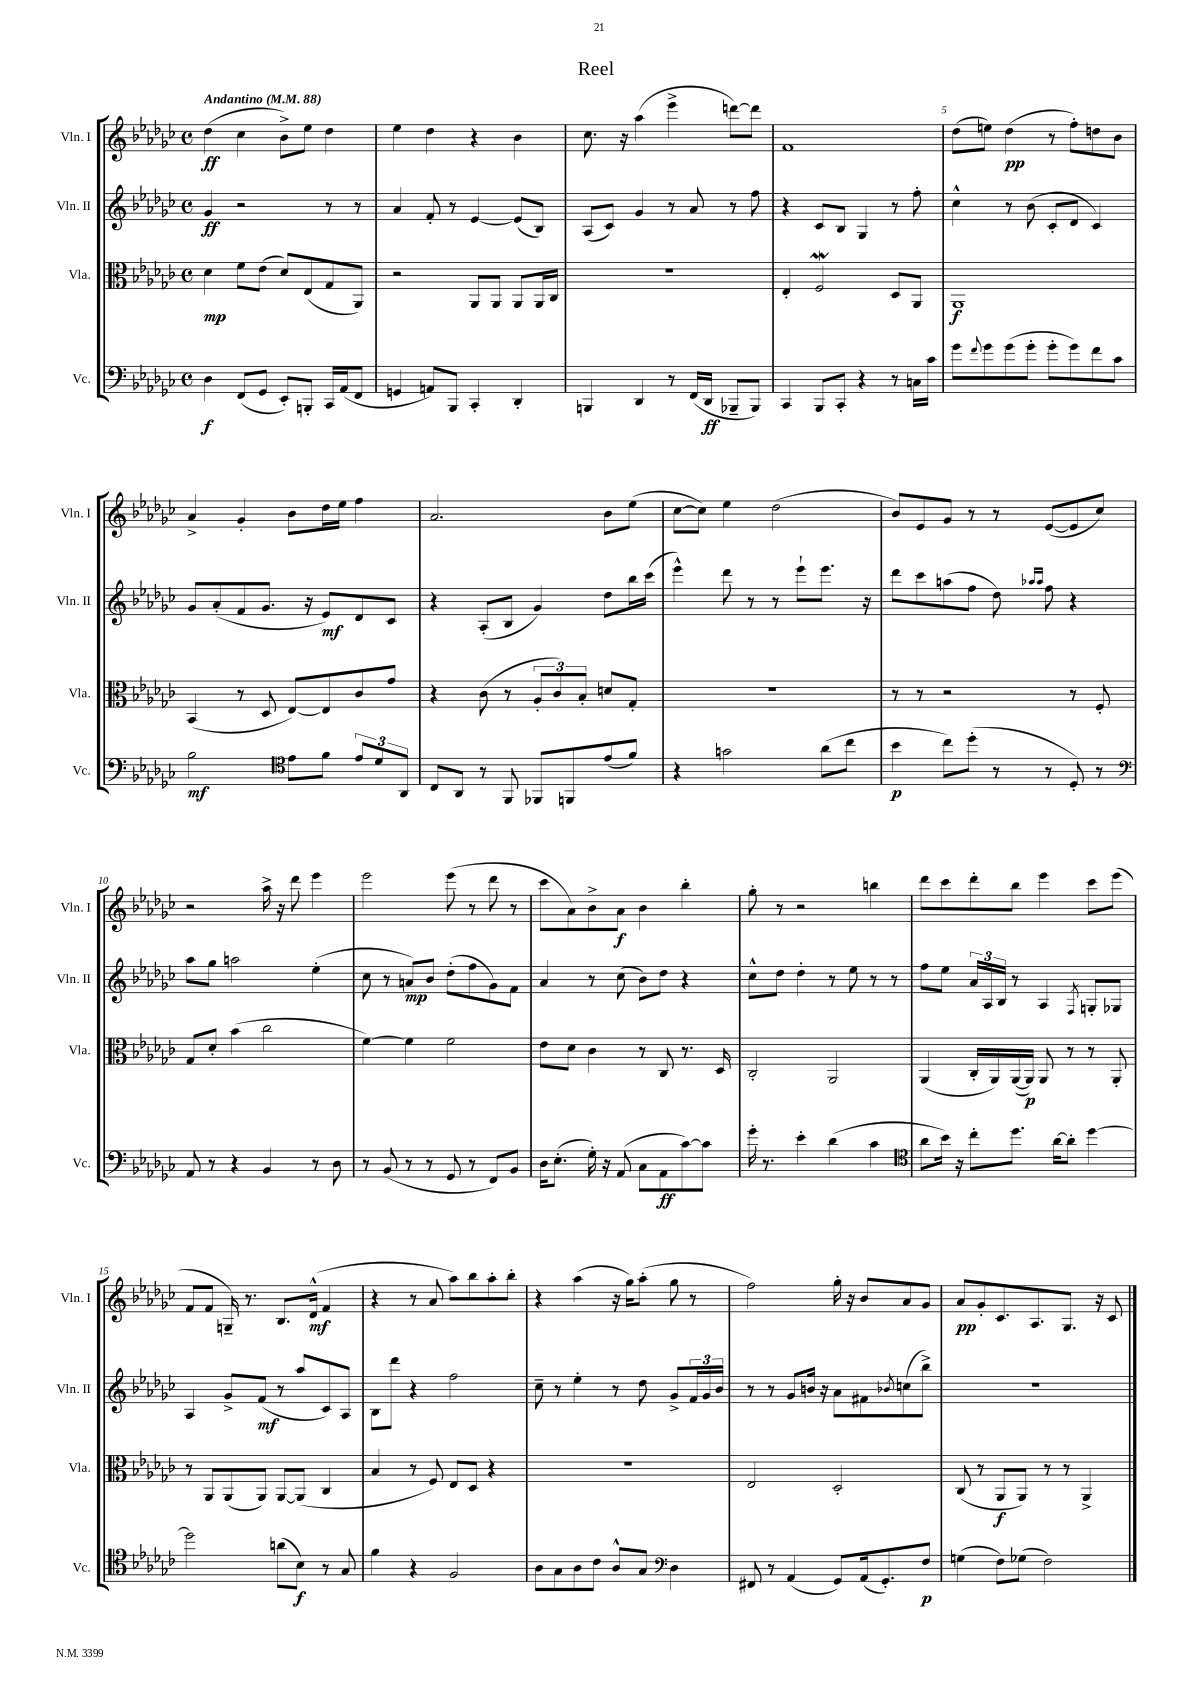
\header { title = "Reel" }
<<
\new StaffGroup <<
\new Staff = "s0" \with { instrumentName = "Vln. I" shortInstrumentName = "Vln. I" } {
    \clef treble \key ges \major \defaultTimeSignature \time 4/4 \tempo "Andantino" 4 = 88
    des''4\ff( ces''4 bes'8->) ees''8 des''4 |
    ees''4 des''4 r4 bes'4 |
    ces''8. r16 aes''4( ees'''4-> d'''8~) d'''8 |
    f'1 |
    des''8( e''8) des''4\pp( r8 f''8-.) d''8 bes'8 |
    aes'4-> ges'4-. bes'8 des''16 ees''16 f''4 |
    aes'2. bes'8 ees''8( |
    ces''8~ ces''8) ees''4 des''2( |
    bes'8) ees'8 ges'8 r8 r8 ees'8~( ees'8 ces''8) |
    r2 aes''16-> r16 des'''8 ees'''4 |
    ees'''2 ees'''8( r8 des'''8 r8 |
    ces'''8 aes'8) bes'8-> aes'8\f bes'4 bes''4-. |
    ges''8-. r8 r2 b''4 |
    des'''8 ces'''8 des'''8-. bes''8 ees'''4 ces'''8 ees'''8( |
    f'8 f'8 g16--) r8. bes8. des'16-^\mf( f'4 |
    r4 r8 aes'8 aes''8) bes''8 aes''8-. bes''8-. |
    r4 aes''4( r16 ges''16) aes''8-.( ges''8 r8 |
    f''2) ges''16-. r16 bes'8 aes'8 ges'8 |
    aes'8\pp ges'8-. ces'8. aes8. ges8. r16 ces'8 \bar "|." |
}
\new Staff = "s1" \with { instrumentName = "Vln. II" shortInstrumentName = "Vln. II" } {
    \clef treble \key ges \major \defaultTimeSignature \time 4/4
    ges'4\ff r2 r8 r8 |
    aes'4 f'8-. r8 ees'4~ ees'8( bes8) |
    aes8( ces'8) ges'4 r8 aes'8 r8 f''8 |
    r4 ces'8 bes8 ges4 r8 f''8-. |
    ces''4-^ r8 bes'8( ces'8-. des'8 ces'4) |
    ges'8 aes'8-.( f'8 ges'8. r16 ees'8\mf) des'8 ces'8 |
    r4 aes8-.( bes8 ges'4) des''8 bes''16 ces'''16( |
    ees'''4-^) des'''8 r8 r8 ees'''8-! ees'''8. r16 |
    des'''8 ces'''8 a''8( f''8 des''8) \grace { aes''16 aes''16 } f''8 r4 |
    aes''8 ges''8 a''2 ees''4-.( |
    ces''8 r8 a'8\mp) bes'8 des''8-.( f''8 ges'8) f'8 |
    aes'4 r8 ces''8( bes'8) des''8 r4 |
    ces''8-^ des''8 des''4-. r8 ees''8 r8 r8 |
    f''8 ees''8 \tuplet 3/2 { aes'16 aes16 bes16 } r8 aes4 \acciaccatura { f8 } g8-. ges8 |
    aes4 ges'8-> f'8\mf( r8 aes''8 ces'8) aes8 |
    bes8 des'''8 r4 f''2 |
    ces''8-- r8 ees''4-. r8 des''8 ges'8-> \tuplet 3/2 { f'16 ges'16 bes'16 } |
    r8 r8 ges'8 b'16 r16 aes'8 fis'8 \acciaccatura { bes'8 } c''8( bes''8->) |
    R1 \bar "|." |
}
\new Staff = "s2" \with { instrumentName = "Vla." shortInstrumentName = "Vla." } {
    \clef alto \key ges \major \defaultTimeSignature \time 4/4
    des'4\mp f'8 ees'8( des'8) ees8( ges8 aes,8) |
    r2 aes,8 aes,8 aes,8 aes,16 ces16 |
    R1 |
    ees4-. f2\mordent des8 aes,8 |
    aes,1\f |
    bes,4( r8 des8 ees8~) ees8 ces'8 ges'8 |
    r4 ces'8( r8 \tuplet 3/2 { aes8-. ces'8) bes8-. } d'8 ges8-. |
    R1 |
    r8 r8 r2 r8 f8-. |
    ges8 des'8-. bes'4( ces''2 |
    f'4~) f'4 f'2 |
    ees'8 des'8 ces'4 r8 ces8 r8. des16 |
    ces2-. aes,2 |
    aes,4( ces16-. aes,16) aes,16~( aes,16\p) aes,8 r8 r8 aes,8-. |
    r8 aes,8 aes,8( aes,8) aes,8~ aes,8( ces4 |
    bes4 r8 f8) ees8 des8 r4 |
    R1 |
    ees2 des2-. |
    ces8( r8 aes,8\f aes,8) r8 r8 aes,4-> \bar "|." |
}
\new Staff = "s3" \with { instrumentName = "Vc." shortInstrumentName = "Vc." } {
    \clef bass \key ges \major \defaultTimeSignature \time 4/4
    des4\f f,8( ges,8 ees,8-.) b,,8-. ces,16 aes,16( f,8 |
    g,4 a,8) bes,,8 ces,4-. des,4-. |
    b,,4 des,4 r8 f,16( des,16\ff bes,,8-- bes,,8) |
    ces,4 bes,,8 ces,8-. r4 r8 c16 ces'16 |
    ges'8 \appoggiatura { f'8 } ges'8 ges'8( ges'8-. ges'8-. ges'8) f'8 ces'8 |
    bes2\mf \clef tenor ees'8 f'8 \tuplet 3/2 { ees'8 des'8 aes,8 } |
    ces8 aes,8 r8 f,8 fes,8 f,8 ees'8( f'8) |
    r4 g'2 aes'8( ces''8 |
    bes'4\p ces''8) des''8-.( r8 r8 des8-.) r8 |
    \clef bass aes,8 r8 r4 bes,4 r8 des8 |
    r8 bes,8( r8 r8 ges,8 r8 f,8) bes,8 |
    des16 ees8.-.( ges16-.) r16 aes,8( ces8 aes,8\ff ces'8~) ces'8 |
    ges'16-. r8. ees'4-. des'4( ces'4 |
    \clef tenor aes'8 bes'16) r16 ces''8-. des''8. aes'16~ aes'8-. des''4~ |
    des''2 a'8( bes8\f) r8 ges8 |
    f'4 r4 f2 |
    aes8 ges8 aes8 ces'8 aes8-^ ges8 \clef bass des4 |
    fis,8 r8 aes,4( ges,8) aes,16( ges,8.-.) f8\p |
    g4( f8) ges8( f2) \bar "|." |
}
>>
>>
\layout { \context { \Score \override BarNumber.break-visibility = ##(#f #t #t) barNumberVisibility = #(every-nth-bar-number-visible 5) } }
